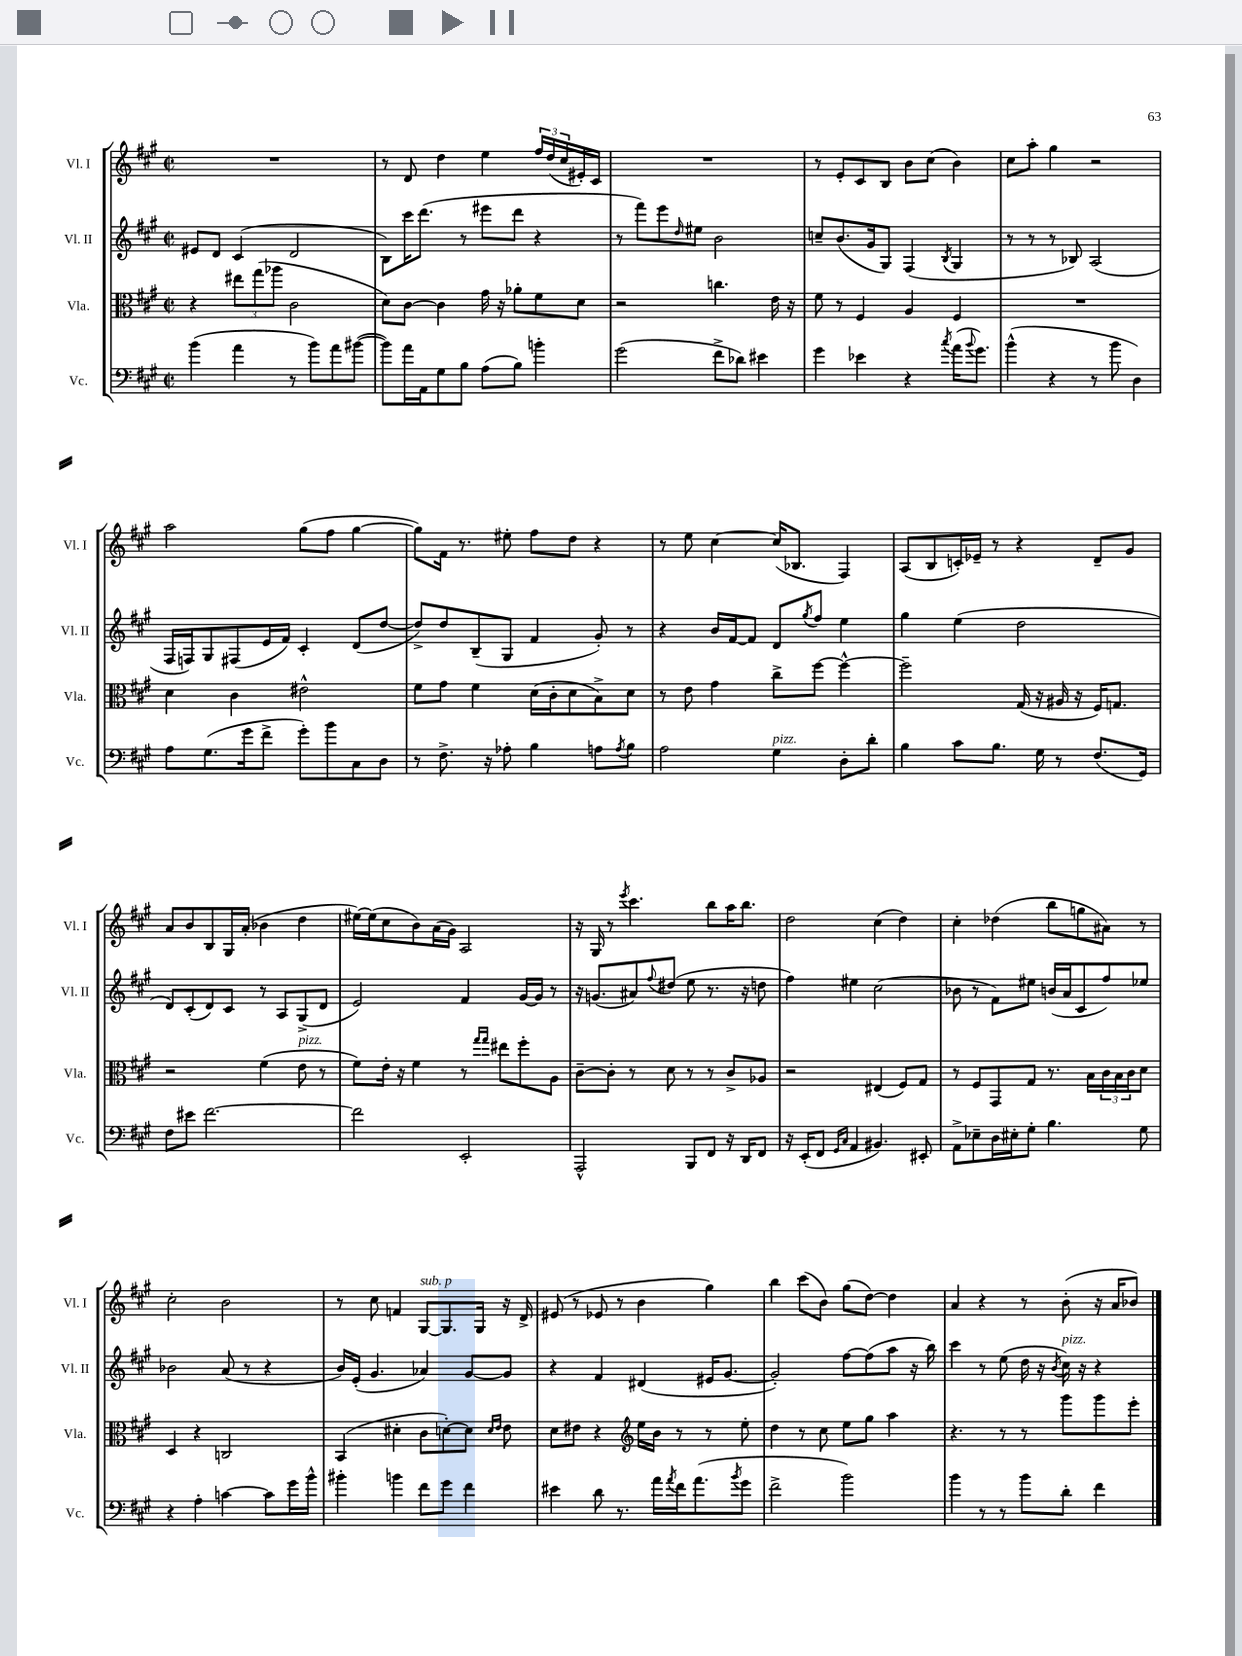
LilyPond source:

<<
\new StaffGroup <<
\new Staff = "s0" \with { instrumentName = "Vl. I" shortInstrumentName = "Vl. I" } {
    \clef treble \key a \major \defaultTimeSignature \time 2/2
    R1 |
    r8 d'8 d''4 e''4 \tuplet 3/2 { fis''16 d''16( cis''16 } eis'16-.) cis'16 |
    R1 |
    r8 e'8-. cis'8 b8 b'8 cis''8( b'4) |
    cis''8 a''8-. gis''4 r2 |
    a''2 gis''8( fis''8 gis''4~ |
    gis''8) fis'16 r8. eis''8-. fis''8 d''8 r4 |
    r8 e''8 cis''4~ cis''16( bes8. fis4) |
    a8( b8 c'16-.) ees'16-- r8 r4 d'8-- gis'8 |
    a'8 b'8 b8 gis16 a'16-.( bes'4 d''4 |
    eis''16~) eis''16( cis''8 b'8) a'16( gis'16) a2 |
    r16 gis16 r8 \acciaccatura { e'''8 } cis'''4. b''8 a''16 b''8. |
    d''2 cis''4( d''4) |
    cis''4-. des''4( b''8 g''8 ais'8) r8 |
    cis''2-. b'2 |
    r8 cis''8 f'4 gis8~^\markup { \italic "sub. p" } gis8. gis16 r16 d'16-> |
    eis'8( r8 ees'8 r8 b'4 gis''4) |
    b''4 cis'''8( b'8) gis''8( d''8~) d''4 |
    a'4 r4 r8 b'8-.( r16 a'16 bes'8) \bar "|." |
}
\new Staff = "s1" \with { instrumentName = "Vl. II" shortInstrumentName = "Vl. II" } {
    \clef treble \key a \major \defaultTimeSignature \time 2/2
    eis'8 d'8 cis'4( d'2 |
    b8) cis'''16 d'''8.( r8 eis'''8 d'''8 r4 |
    r8 fis'''8) e'''8 \grace { d''16 } eis''8 b'2 |
    c''8-- b'8.( gis'16 gis8) fis4( \acciaccatura { b8 } gis4 |
    r8 r8 r8 bes8) a2( |
    fis16 f16) gis8 fis8( e'16 fis'16) cis'4-. d'8( d''8~ |
    d''8->) d''8 b8--( gis8 fis'4 gis'8-.) r8 |
    r4 b'16 fis'16~ fis'8 d'8 \acciaccatura { gis''8 } fis''8 e''4 |
    gis''4 e''4( d''2 |
    d'8) cis'8-.( d'8) cis'8 r8 a8 gis8->( d'8 |
    e'2) fis'4 gis'16~ gis'16 r8 |
    r16 g'8.( ais'8) \appoggiatura { fis''8 } dis''8( e''8 r8. r16 d''8 |
    fis''4) eis''4 cis''2( |
    bes'8 r8 fis'8) eis''8 b'16( a'16 cis'8 fis''8) ees''8 |
    bes'2 a'8( r8 r4 |
    b'16) e'16-.( gis'4. aes'4) gis'8~ gis'8 |
    r4 fis'4 dis'4( eis'16 gis'8.~ |
    gis'2-.) fis''8~ fis''8( a''8 r16 b''16) |
    cis'''4 r8 e''8( d''16 r16 \acciaccatura { b'8 } cis''16^\markup { \italic "pizz." }) r16 r4 \bar "|." |
}
\new Staff = "s2" \with { instrumentName = "Vla." shortInstrumentName = "Vla." } {
    \clef alto \key a \major \defaultTimeSignature \time 2/2
    r4 \tuplet 3/2 { eis''8 gis''8( aes''8 } cis'2 |
    d'8) cis'8~ cis'4 gis'16 r16 aes'8-. fis'8 d'8 |
    r2 c''4. e'16 r16 |
    fis'8 r8 fis4 a4 fis4 |
    R1 |
    d'4 cis'4 eis'2-^ |
    fis'8 gis'8 fis'4 d'16( cis'16-. d'8 b8->) d'8 |
    r8 e'8 gis'4 cis''8-> fis''8~ fis''4~-^ |
    fis''2-- gis16( r16 ais16 r16 fis16) g8. |
    r2 fis'4( e'8^\markup { \italic "pizz." } r8 |
    fis'8) e'16-. r16 fis'4 r8 \grace { gis''16 gis''16 } eis''8 fis''8-. a8 |
    cis'8~-- cis'8-. r8 d'8 r8 r8 cis'8-> aes8 |
    r2 eis4( fis8) gis8 |
    r8 fis8 gis,8 gis8 r8. b16 \tuplet 3/2 { cis'16 b16 cis'16 } d'8 |
    d4 r4 c2 |
    b,4( dis'4-. cis'8 d'8~-.) d'8 \grace { d'16 e'16 } e'8 |
    d'8 eis'8 r4 \clef treble e''16 b'16 r8 r8 e''8-. |
    d''4 r8 cis''8 e''8 gis''8 a''4 |
    r4. r8 r8 gis'''8 gis'''8 e'''8-. \bar "|." |
}
\new Staff = "s3" \with { instrumentName = "Vc." shortInstrumentName = "Vc." } {
    \clef bass \key a \major \defaultTimeSignature \time 2/2
    b'4( a'4 r8 b'8) a'8 bis'8~( |
    bis'8) a'16 a,16 gis8 b8 a8( b8) b'4-. |
    gis'2( fis'8-> des'8) eis'4 |
    gis'4 ees'4 r4 \acciaccatura { cis''8 } a'16( \appoggiatura { b'8 } gis'8.) |
    b'4-^( r4 r8 b'8 d4) |
    a8 gis8.( gis'16 fis'8-> gis'8-.) b'8 cis8 d8 |
    r8 fis8.-> r16 aes8-. b4 a8 \acciaccatura { a8 } b8 |
    a2 gis4^\markup { \italic "pizz." } d8-. d'8-. |
    b4 cis'8 b8. gis16 r8 fis8.( gis,16) |
    fis8 eis'8 fis'2.~ |
    fis'2 e,2-. |
    a,,2-^ b,,8 fis,8 r16 d,16 fis,8 |
    r16 e,16-.( fis,8 \grace { gis,16 cis16 } a,4 bis,4.) eis,8-. |
    a,8-> ees8-- d16 eis16-. gis8-. b4. gis8 |
    r4 a4-. c'4~ c'8 gis'16 b'16-^ |
    bis'4-. b'4 fis'8 gis'8 fis'4 |
    eis'4 d'8 r8. a'16 \acciaccatura { a'8 } fis'16 a'8.( \acciaccatura { b'8 } gis'8 |
    fis'2-> b'2) |
    b'4 r8 r8 b'8 d'8-. fis'4 \bar "|." |
}
>>
>>
\layout { \context { \Score \remove "Bar_number_engraver" } }
